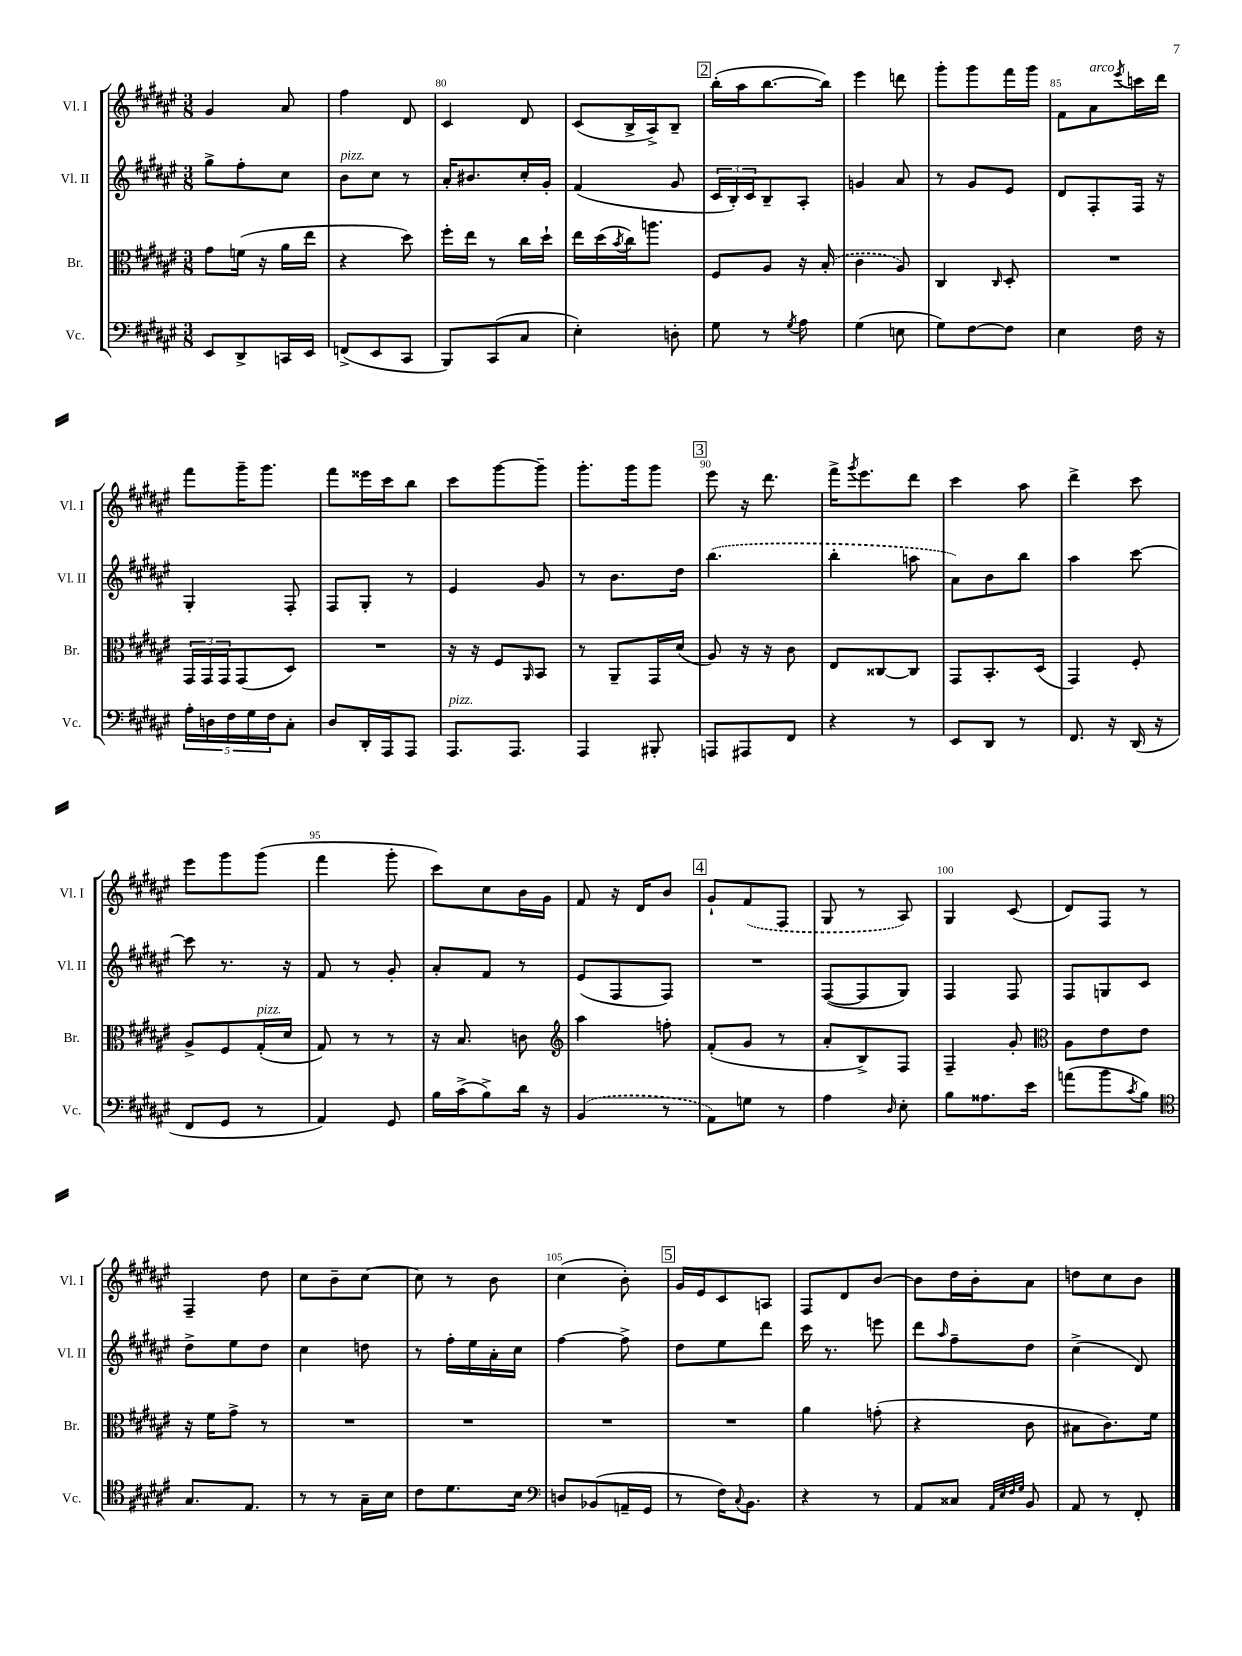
<<
\new StaffGroup <<
\new Staff = "s0" \with { instrumentName = "Vl. I" shortInstrumentName = "Vl. I" } {
    \clef treble \key fis \major \numericTimeSignature \time 3/8
    gis'4 ais'8 |
    fis''4 dis'8 |
    cis'4 dis'8 |
    cis'8( b16-> ais16->) b8-- |
    \mark \markup { \box "2" } b''16-.( ais''16 b''8.~ b''16) |
    eis'''4 d'''8 |
    gis'''8-. gis'''8 fis'''16 gis'''16 |
    fis'8 ais'8^\markup { \italic "arco" } \acciaccatura { eis'''8 } c'''16 dis'''16 |
    fis'''8 gis'''16-- gis'''8. |
    fis'''8 eisis'''16 cis'''16 b''8 |
    cis'''8 gis'''8~ gis'''8-- |
    gis'''8.-. gis'''16 gis'''8 |
    \mark \markup { \box "3" } eis'''8 r16 dis'''8. |
    fis'''16-> \acciaccatura { gis'''8 } eis'''8. dis'''8 |
    cis'''4 ais''8 |
    dis'''4-> cis'''8 |
    eis'''8 gis'''8 gis'''8( |
    fis'''4 gis'''8-. |
    cis'''8) cis''8 b'16 gis'16 |
    fis'8 r16 dis'16 b'8 |
    \mark \markup { \box "4" } gis'8-! \once \slurDashed fis'8( fis8 |
    gis8 r8 ais8) |
    gis4 cis'8( |
    dis'8) fis8 r8 |
    fis4-- dis''8 |
    cis''8 b'8-- cis''8~ |
    cis''8 r8 b'8 |
    cis''4( b'8-.) |
    \mark \markup { \box "5" } gis'16 eis'16 cis'8 a8 |
    fis8 dis'8 b'8~ |
    b'8 dis''16 b'16-. ais'8 |
    d''8 cis''8 b'8 \bar "|." |
}
\new Staff = "s1" \with { instrumentName = "Vl. II" shortInstrumentName = "Vl. II" } {
    \clef treble \key fis \major \numericTimeSignature \time 3/8
    gis''8-> fis''8-. cis''8 |
    b'8^\markup { \italic "pizz." } cis''8 r8 |
    ais'16-. bis'8. cis''16-. gis'16-. |
    fis'4( gis'8 |
    \mark \markup { \box "2" } \tuplet 3/2 { cis'16 b16-.) cis'16 } b8-- ais8-. |
    g'4 ais'8 |
    r8 gis'8 eis'8 |
    dis'8 fis8-. fis16 r16 |
    gis4-. fis8-. |
    fis8 gis8-. r8 |
    eis'4 gis'8 |
    r8 b'8. dis''16 |
    \mark \markup { \box "3" } \once \slurDashed b''4.( |
    b''4-. a''8 |
    ais'8) b'8 b''8 |
    ais''4 cis'''8~ |
    cis'''8 r8. r16 |
    fis'8 r8 gis'8-. |
    ais'8-. fis'8 r8 |
    eis'8( fis8 fis8) |
    \mark \markup { \box "4" } R4. |
    fis8~( fis8 gis8) |
    fis4 fis8 |
    fis8 g8 cis'8 |
    dis''8-> eis''8 dis''8 |
    cis''4 d''8 |
    r8 fis''16-. eis''16 ais'16-. cis''16 |
    fis''4~ fis''8-> |
    \mark \markup { \box "5" } dis''8 eis''8 dis'''8 |
    cis'''16 r8. e'''8 |
    dis'''8 \grace { ais''16 } fis''8-- dis''8 |
    cis''4->( dis'8) \bar "|." |
}
\new Staff = "s2" \with { instrumentName = "Br." shortInstrumentName = "Br." } {
    \clef alto \key fis \major \numericTimeSignature \time 3/8
    gis'8 f'16( r16 ais'16 eis''16 |
    r4 dis''8) |
    fis''16-. eis''16 r8 cis''16 dis''16-! |
    eis''16 dis''16( \acciaccatura { b'8 } cis''16) a''8. |
    \mark \markup { \box "2" } fis8 ais8 r16 \once \slurDashed b16-.( |
    cis'4 ais8) |
    cis4 \grace { cis16 } dis8-. |
    R4. |
    \tuplet 3/2 { gis,16 gis,16 gis,16 } gis,8( dis8) |
    R4. |
    r16 r16 fis8 \grace { ais,16 } b,8 |
    r8 ais,8-- gis,16 dis'16( |
    \mark \markup { \box "3" } ais8) r16 r16 cis'8 |
    eis8 cisis8~ cisis8 |
    gis,8 b,8.-. dis16( |
    gis,4) fis8-. |
    ais8-> fis8 gis16-.^\markup { \italic "pizz." }( dis'16 |
    gis8) r8 r8 |
    r16 b8. c'8 |
    \clef treble ais''4 f''8-. |
    \mark \markup { \box "4" } fis'8-.( gis'8 r8 |
    ais'8-. b8->) fis8 |
    fis4-- gis'8-. |
    \clef alto ais8 eis'8 eis'8 |
    r16 fis'16 gis'8-> r8 |
    R4. |
    R4. |
    R4. |
    \mark \markup { \box "5" } R4. |
    ais'4 g'8-.( |
    r4 cis'8 |
    bis8 cis'8.) fis'16 \bar "|." |
}
\new Staff = "s3" \with { instrumentName = "Vc." shortInstrumentName = "Vc." } {
    \clef bass \key fis \major \numericTimeSignature \time 3/8
    eis,8 dis,8-> c,16 eis,16 |
    f,8->( eis,8 cis,8 |
    b,,8) cis,8( cis8 |
    eis4-.) d8-. |
    \mark \markup { \box "2" } gis8 r8 \acciaccatura { gis8 } ais8 |
    gis4( e8 |
    gis8) fis8~ fis8 |
    eis4 fis16 r16 |
    \tuplet 5/4 { ais16-. d16 fis16 gis16 fis16 } cis8-. |
    dis8 dis,16-. ais,,16 ais,,8 |
    ais,,8.^\markup { \italic "pizz." } ais,,8. |
    ais,,4 bis,,8-. |
    \mark \markup { \box "3" } a,,8 ais,,8 fis,8 |
    r4 r8 |
    eis,8 dis,8 r8 |
    fis,8. r16 dis,16( r16 |
    fis,8 gis,8 r8 |
    ais,4) gis,8 |
    b16 cis'16->( b8->) dis'16 r16 |
    \once \slurDashed b,4( r8 |
    \mark \markup { \box "4" } ais,8) g8 r8 |
    ais4 \grace { dis16 } eis8-. |
    b8 aisis8. eis'16 |
    a'8( b'8 \acciaccatura { cis'8 } b8) |
    \clef tenor gis8. eis8. |
    r8 r8 gis16-- b16 |
    cis'8 dis'8. b16 |
    \clef bass d8 bes,8( a,16-- gis,16 |
    \mark \markup { \box "5" } r8 fis16) \appoggiatura { cis8 } b,8. |
    r4 r8 |
    ais,8 cisis8 \grace { ais,32 eis32 fis32 gis32 } b,8 |
    ais,8 r8 fis,8-. \bar "|." |
}
>>
>>
\layout { \context { \Score currentBarNumber = #78 \override BarNumber.break-visibility = ##(#f #t #t) barNumberVisibility = #(every-nth-bar-number-visible 5) } }
